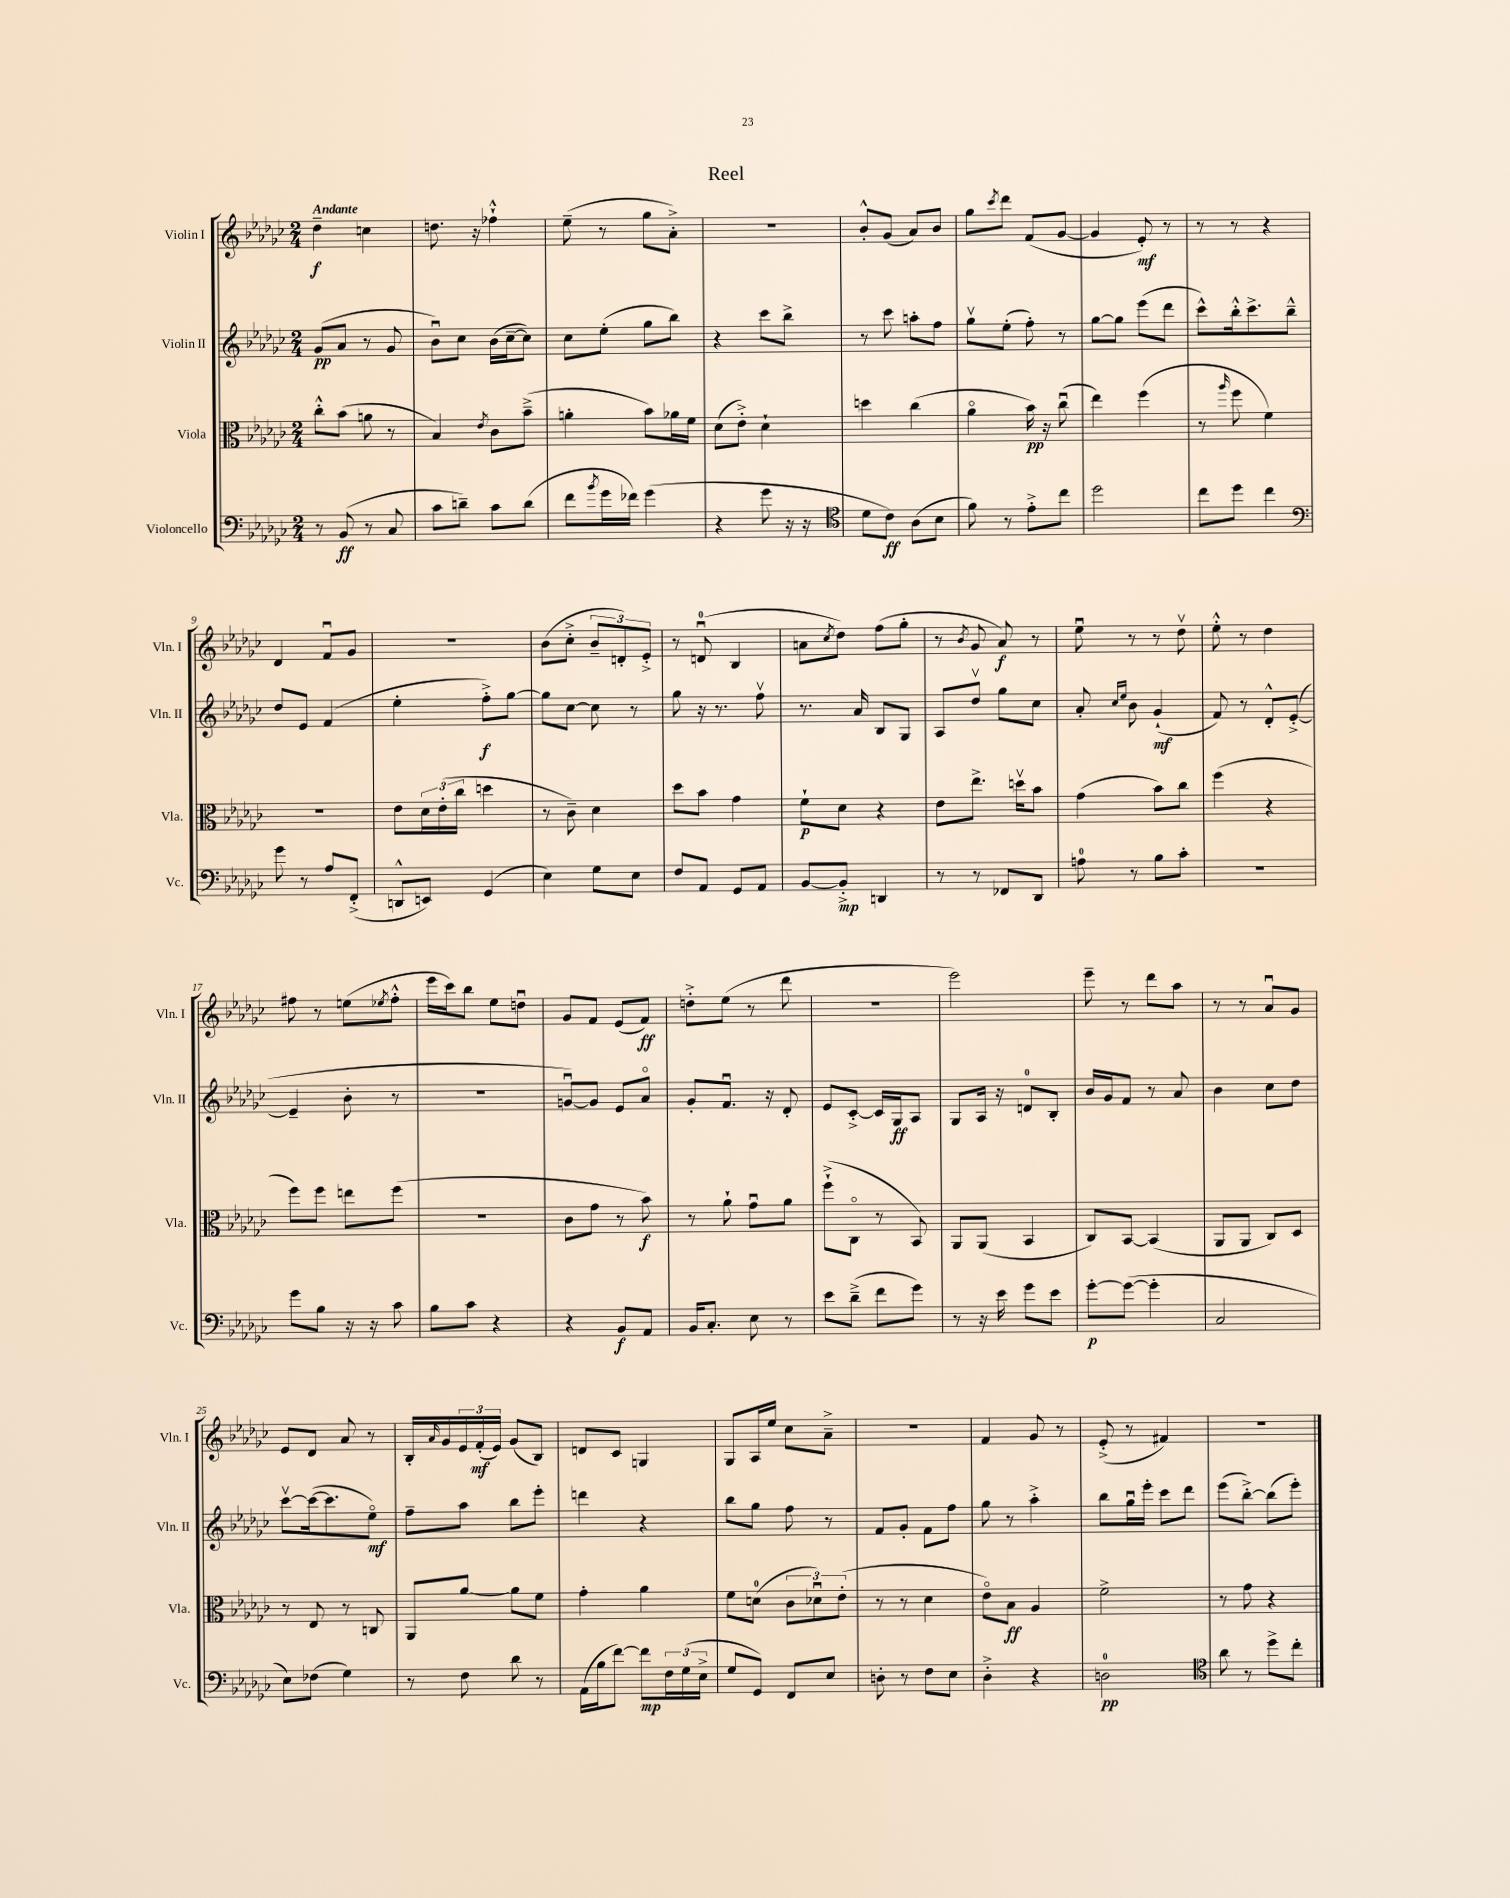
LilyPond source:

\header { title = "Reel" }
<<
\new StaffGroup <<
\new Staff = "s0" \with { instrumentName = "Violin I" shortInstrumentName = "Vln. I" } {
    \clef treble \key ges \major \numericTimeSignature \time 2/4 \tempo "Andante"
    des''4--\f c''4 |
    d''8. r16 fes''4-!-^ |
    ees''8--( r8 ges''8 aes'8-.->) |
    r2 |
    bes'8-.-^ ges'8( aes'8) bes'8 |
    ges''8 \acciaccatura { ces'''8 } des'''8 f'8( ges'8~ |
    ges'4 ees'8-.\mf) r8 |
    r8 r8 r4 |
    des'4 f'8\downbow ges'8 |
    R2 |
    bes'8( ces''8-.-> \tuplet 3/2 { bes'8-- d'8-.) ees'8-.-> } |
    r8 d'8-0\downbow( bes4 |
    a'8 \acciaccatura { ces''8 } des''8) f''8( ges''8-. |
    r8 \acciaccatura { bes'8 } ges'8 aes'8\f) r8 |
    ees''8\downbow r8 r8 des''8\upbow |
    ees''8-.-^ r8 des''4 |
    fis''8 r8 e''8( \acciaccatura { ees''8 } fis''8-.-^ |
    ees'''16 ces'''16) bes''8 ees''8 d''8\downbow |
    ges'8 f'8 ees'8( f'8\ff) |
    d''8-.-> ees''8( r8 des'''8 |
    r2 |
    ees'''2) |
    ees'''8-- r8 des'''8 aes''8 |
    r8 r8 aes'8\downbow ges'8 |
    ees'8 des'8 aes'8 r8 |
    bes16-. \grace { aes'16 } ges'16 \tuplet 3/2 { ees'16 f'16-.\mf( ees'16) } ges'8( bes8) |
    d'8 ces'8 g4 |
    ges8 aes16 ees''16 ces''8 aes'8---> |
    R2 |
    f'4 ges'8 r8 |
    ees'8-.->( r8 fis'4) |
    r2 \bar "|." |
}
\new Staff = "s1" \with { instrumentName = "Violin II" shortInstrumentName = "Vln. II" } {
    \clef treble \key ges \major \numericTimeSignature \time 2/4
    ges'8\pp( aes'8 r8 ges'8 |
    bes'8\downbow) ces''8 bes'16( ces''16~-- ces''8) |
    ces''8 ees''8-.( ges''8 bes''8) |
    r4 ces'''8 bes''8-> |
    r8 ces'''8 a''8-. f''8 |
    ges''8\upbow ees''8-.( f''8-.) r8 |
    ges''8~ ges''8 ees'''8( des'''8 |
    ces'''8-^) bes''16-.-^ ces'''8.-> bes''8---^ |
    des''8 ees'8 f'4( |
    ees''4-. f''8-.->\f) ges''8~ |
    ges''8 ces''8~ ces''8 r8 |
    ges''8 r16 r8. f''8\upbow |
    r8. aes'16 bes8 ges8 |
    aes8 des''8\upbow ges''8 ces''8 |
    aes'8-. \grace { ces''16 ees''16 } bes'8 ges'4-!\mf( |
    f'8) r8 des'8-.-^ ees'8~-.->( |
    ees'4-- bes'8-. r8 |
    R2 |
    g'8~\downbow) g'8 ees'8 aes'8\flageolet |
    ges'8-. f'8.\downbow r16 des'8-. |
    ees'8 ces'8~-.-> ces'16 ges16\ff aes8 |
    ges8 aes16 r16 d'8-0 bes8-. |
    bes'16 ges'16 f'8 r8 aes'8 |
    bes'4 ces''8 des''8 |
    ces'''8~\upbow ces'''16~( ces'''8. ees''8\flageolet\mf) |
    f''8-- aes''8 bes''8 ees'''8-. |
    d'''4 r4 |
    bes''8 ges''8 f''8 r8 |
    f'8 ges'8-. f'8 f''8 |
    ges''8 r8 aes''4-.-> |
    bes''8 ges''16\downbow ees'''16-. ces'''8 des'''8 |
    ees'''8( bes''8~-.->) bes''8( ees'''8-.) \bar "|." |
}
\new Staff = "s2" \with { instrumentName = "Viola" shortInstrumentName = "Vla." } {
    \clef alto \key ges \major \numericTimeSignature \time 2/4
    ces''8-.-^ bes'8( a'8 r8 |
    bes4) \acciaccatura { ees'8 } ces'8 bes'8--->( |
    a'4-. bes'8) aes'16 f'16 |
    des'8( ees'8-.->) des'4-! |
    d''4 ces''4( |
    aes'4\flageolet bes'16\pp) r16 ces''8\downbow( |
    ees''4) f''4( |
    r8 \grace { aes''16 } f''8 f'4) |
    R2 |
    ees'8 \tuplet 3/2 { des'16 ees'16-.( ces''16 } d''4 |
    r8 ces'8--) des'4 |
    des''8 bes'8 ges'4 |
    f'8-!\p des'8 r4 |
    ees'8 ees''8.-> d''16\upbow bes'8 |
    ges'4( bes'8) ces''8 |
    f''4( r4 |
    f''8) f''8 e''8 f''8( |
    r2 |
    ces'8 ges'8 r8 bes'8\f) |
    r8 aes'8-! ges'8\downbow aes'8 |
    f''8-!->( ces8\flageolet r8 bes,8) |
    aes,8 aes,8( bes,4 |
    ces8) bes,8~ bes,4( |
    aes,8 aes,8 ces8) des8 |
    r8 ees8 r8 c8 |
    aes,8 aes'8~ aes'8 f'8 |
    ges'4-. aes'4 |
    f'8 d'8-0( \tuplet 3/2 { ces'8 des'8\downbow) ees'8-.( } |
    r8 r8 des'4 |
    ees'8\flageolet) bes8\ff aes4 |
    f'2-> |
    r8 ges'8 r4 \bar "|." |
}
\new Staff = "s3" \with { instrumentName = "Violoncello" shortInstrumentName = "Vc." } {
    \clef bass \key ges \major \numericTimeSignature \time 2/4
    r8 bes,8\ff( r8 ces8 |
    ces'8 d'8--) ces'8 d'8( |
    f'8 \acciaccatura { bes'8 } ges'16 fes'16) ges'4( |
    r4 ges'8 r16 r16 |
    \clef tenor des'8 ces'8\ff) aes8( bes8 |
    f'8) r8 ees'8-.-> ces''8 |
    des''2 |
    ces''8 des''8 ces''4 |
    \clef bass ges'8 r8 aes8 f,8-.->( |
    d,8-^ e,8) ges,4( |
    ees4) ges8 ees8 |
    f8 aes,8 ges,8 aes,8 |
    bes,8~ bes,8-.->\mp d,4 |
    r8 r8 fes,8 des,8 |
    a8-0 r8 bes8 ces'8-. |
    r2 |
    ges'8 bes8 r16 r16 ces'8 |
    bes8 ces'8 r4 |
    r4 bes,8\f aes,8 |
    bes,16 ces8.-. ees8 r8 |
    ees'8 des'8--->( f'8 ges'8) |
    r8 r16 ees'16 ges'8 ees'8 |
    ges'8~-.\p ges'8~( ges'4-. |
    ces2 |
    ees8) fes8( ges4) |
    r8 f8 des'8 r8 |
    aes,16( bes16 f'8~) f'8\mp \tuplet 3/2 { f16 ges16( ees16-> } |
    ges8 ges,8) f,8 ees8 |
    d8-. r8 f8 ees8 |
    des4-.-> r4 |
    d2-0\pp |
    \clef tenor aes'8 r8 des''8-> ces''8-. \bar "|." |
}
>>
>>
